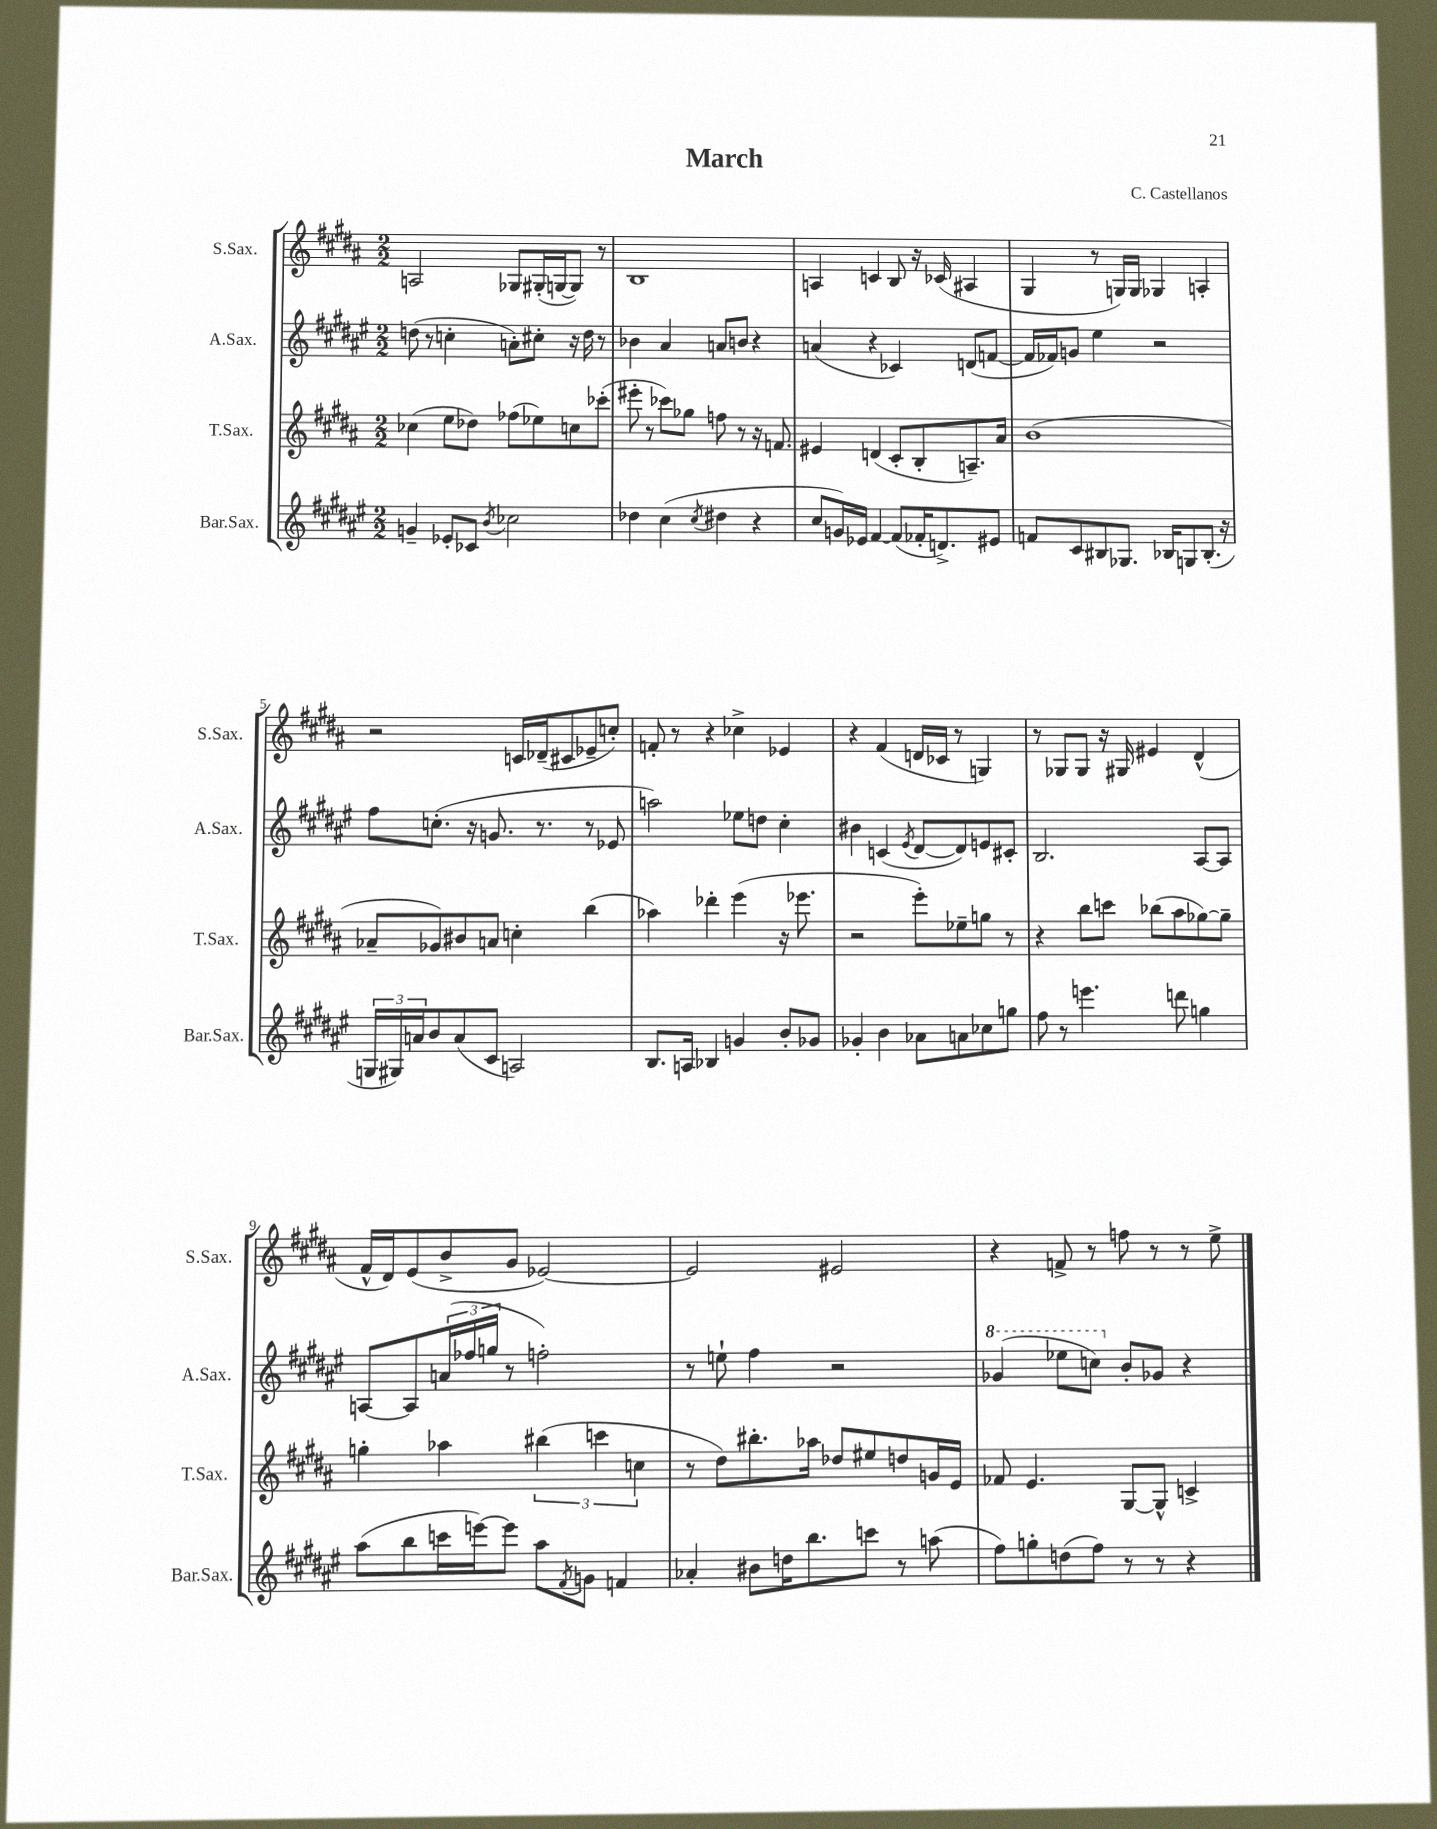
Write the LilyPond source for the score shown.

\header { title = "March" composer = "C. Castellanos" }
<<
\new StaffGroup <<
\new Staff = "s0" \with { instrumentName = "S.Sax." shortInstrumentName = "S.Sax." } {
    \clef treble \key b \major \numericTimeSignature \time 2/2
    a2 ges8 gis16-.( g16~ g8) r8 |
    b1 |
    a4 c'4 b8 r16 ces'16( ais4 |
    gis4 r8 g16) g16 ges4 a4-. |
    r2 c'16 des'16--( cis'8 ees'8-- c''8-.) |
    f'8-. r8 r4 ces''4-> ees'4 |
    r4 fis'4( d'16 ces'16 r8 g4) |
    r8 ges8 ges8 r16 gis16 eis'4 dis'4-^( |
    fis'16-^ dis'16) e'8( b'8-> gis'8 ees'2~) |
    ees'2 eis'2 |
    r4 f'8-> r8 f''8 r8 r8 e''8-> \bar "|." |
}
\new Staff = "s1" \with { instrumentName = "A.Sax." shortInstrumentName = "A.Sax." } {
    \clef treble \key fis \major \numericTimeSignature \time 2/2
    d''8( r8 c''4-. a'8-.) cis''8-. r16 d''16 r8 |
    bes'4 ais'4 a'8 b'8 r4 |
    a'4( r4 ces'4) d'8( f'8~ |
    f'16 fes'16) g'8 eis''4 r2 |
    fis''8 c''8.-.( r16 g'8. r8. r8 ees'8 |
    a''2) ees''8 d''8 cis''4-. |
    bis'4 c'4( \acciaccatura { eis'8 } dis'8~ dis'8) e'8 cis'8-. |
    b2. ais8~ ais8 |
    a8~ a8 \tuplet 3/2 { a'16( fes''16 g''16 } r8 f''2-.) |
    r8 e''8-! fis''4 r2 |
    \ottava #1 ges''4( ees'''8 c'''8) \ottava #0 b'8-. ges'8 r4 \bar "|." |
}
\new Staff = "s2" \with { instrumentName = "T.Sax." shortInstrumentName = "T.Sax." } {
    \clef treble \key b \major \numericTimeSignature \time 2/2
    ces''4( e''8 des''8) fes''8( ees''8) c''8 ces'''8-.( |
    eis'''8-. r8 ces'''8) ges''8 f''8 r8 r16 f'8. |
    eis'4 d'4( cis'8-. b8-. a8.--) ais'16 |
    b'1( |
    aes'8-- ges'8) bis'8 a'8 c''4-. b''4( |
    aes''4) des'''4-. e'''4( r16 ees'''8. |
    r2 e'''8-.) ees''8-- g''8 r8 |
    r4 b''8 c'''8 bes''8( ais''8 ges''8~) ges''8-- |
    g''4-. aes''4 \tuplet 3/2 { bis''4( c'''4 c''4 } |
    r8 dis''8) bis''8.-. aes''16 des''8 eis''8 d''8 g'16 e'16 |
    fes'8 e'4. gis8~ gis8-^ c'4-> \bar "|." |
}
\new Staff = "s3" \with { instrumentName = "Bar.Sax." shortInstrumentName = "Bar.Sax." } {
    \clef treble \key fis \major \numericTimeSignature \time 2/2
    g'4-- ees'8-. ces'8 \acciaccatura { b'8 } ces''2 |
    des''4 cis''4( \acciaccatura { cis''8 } dis''4 r4 |
    cis''8 g'16) ees'16 fis'4~ fis'8( fes'16-. d'8.->) eis'8 |
    f'8 cis'8 bis8 ges8. bes16 g8 bes8.-.( r16 |
    \tuplet 3/2 { g16 gis16) a'16 } b'8 a'8( cis'8 a2) |
    b8. a16 bes4 g'4 b'8-. ges'8 |
    ges'4-. b'4 aes'8 a'8 ces''8 g''8 |
    fis''8 r8 e'''4. d'''8 g''4 |
    ais''8( b''8 c'''16 e'''16~) e'''8 ais''8 \acciaccatura { fis'8 } g'8 f'4 |
    aes'4-. bis'8 d''16 b''8. c'''8 r8 a''8( |
    fis''8) g''8-. d''8( fis''8) r8 r8 r4 \bar "|." |
}
>>
>>
